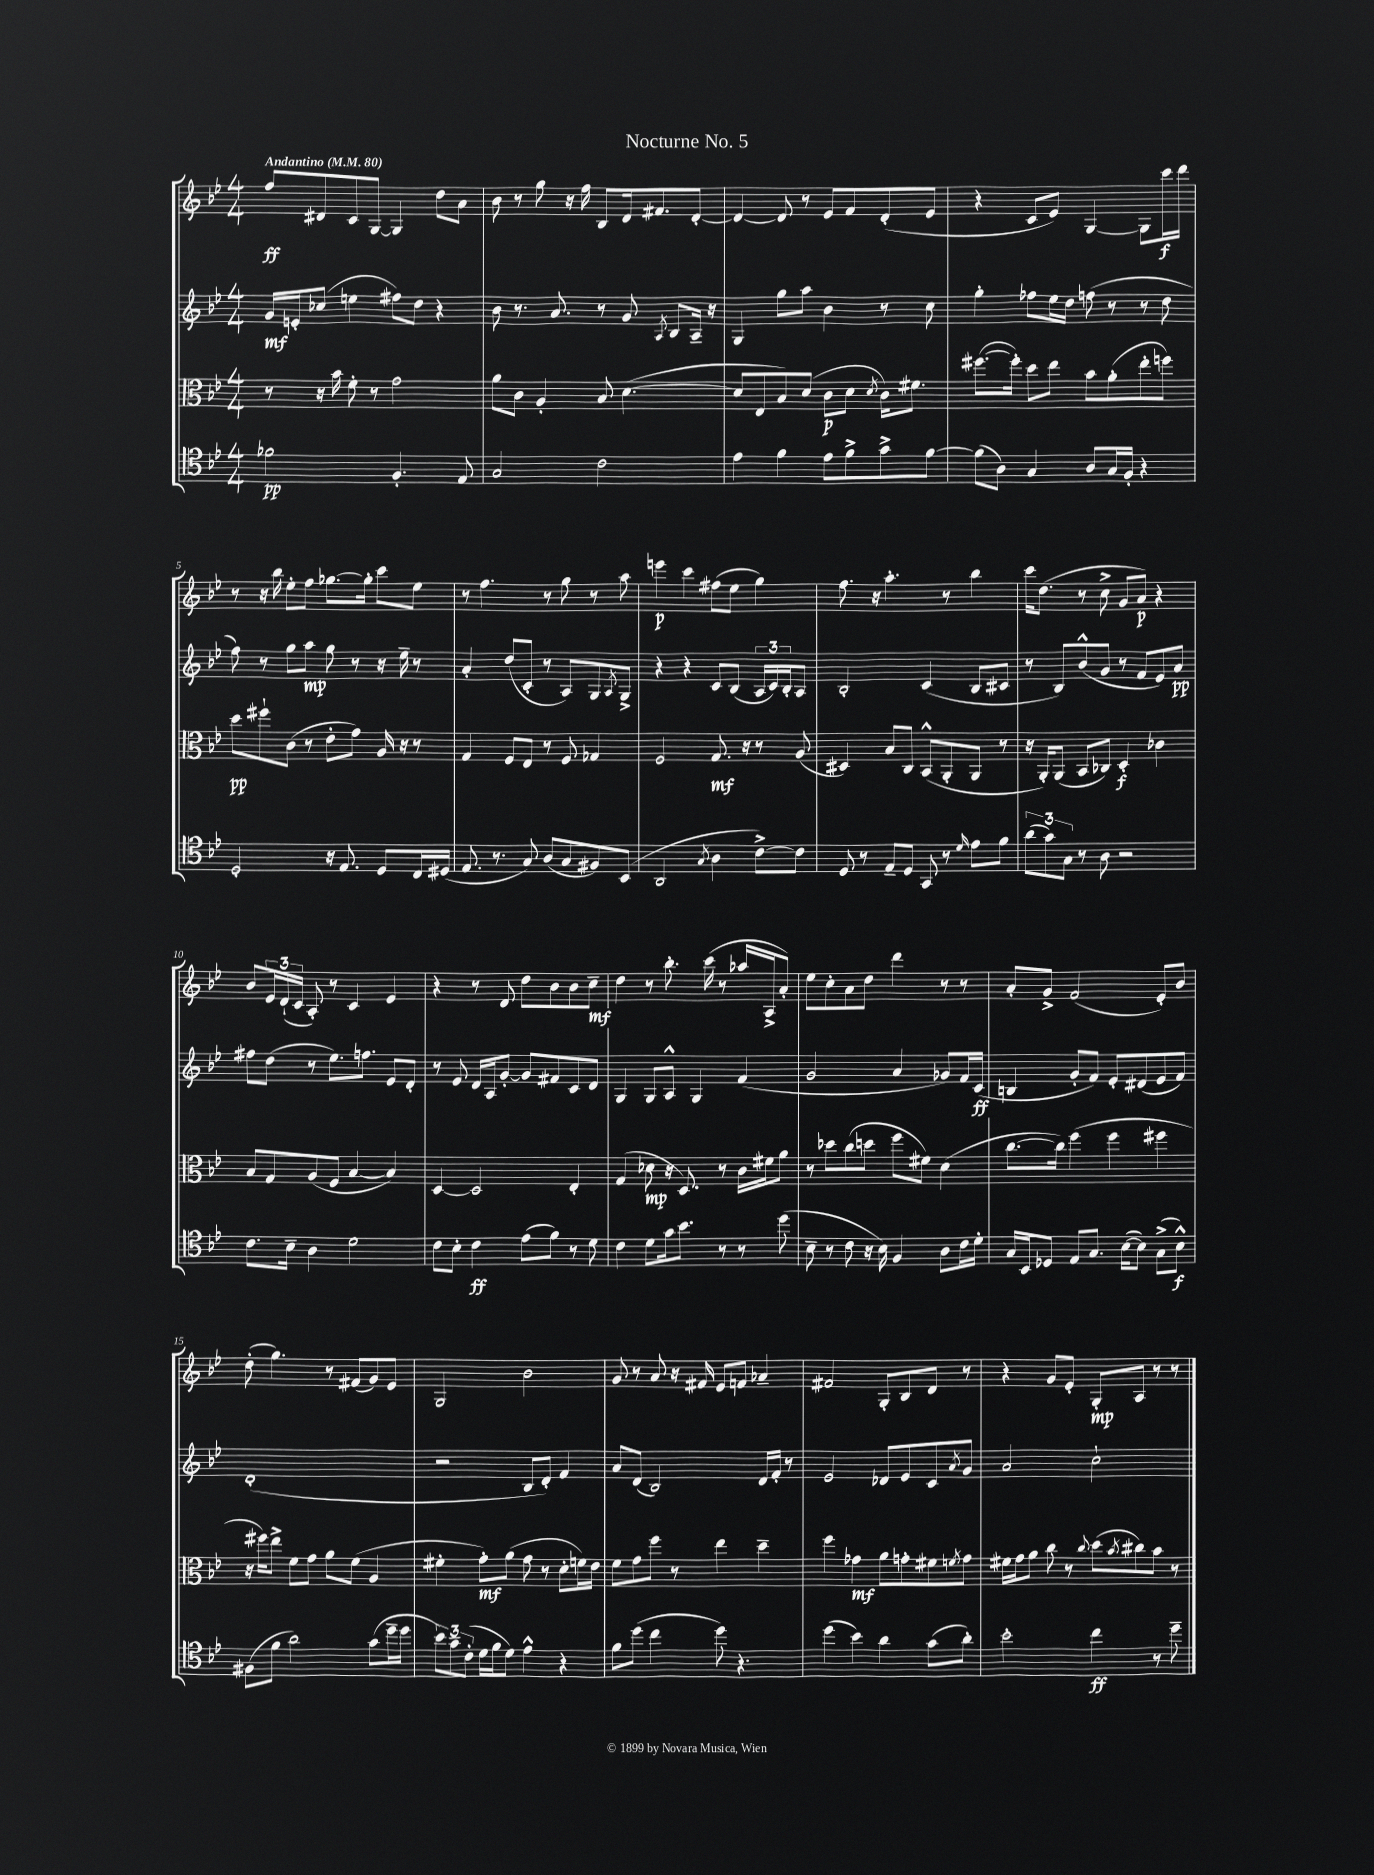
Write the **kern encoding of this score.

**kern	**dynam	**kern	**dynam	**kern	**dynam	**kern	**dynam
*part4	*part4	*part3	*part3	*part2	*part2	*part1	*part1
*staff4	*staff4	*staff3	*staff3	*staff2	*staff2	*staff1	*staff1
*clefC4	*	*clefC3	*	*clefG2	*	*clefG2	*
*k[b-e-]	*	*k[b-e-]	*	*k[b-e-]	*	*k[b-e-]	*
*M4/4	*	*M4/4	*	*M4/4	*	*M4/4	*
*MM80	*	*MM80	*	*MM80	*	*MM80	*
=1	=1	=1	=1	=1	=1	=1	=1
!	!	!	!	!	!	!LO:TX:a:B:t=Andantino	!
2f-X\	pp	8r	.	16g/LL	mf	8ff/L	ff
.	.	.	.	16en'/J	.	.	.
.	.	16r	.	(8cc-X/J	.	8d#X/	.
.	.	16b-\	.	.	.	.	.
.	.	8f'\	.	4een\	.	8c/	.
.	.	8r	.	.	.	[8G/J	.
4.F'/	.	2g\	.	8ff#X\L)	.	4G/]	.
.	.	.	.	8dd\J	.	.	.
.	.	.	.	4r	.	8dd\L	.
8E-/	.	.	.	.	.	8a\J	.
=2	=2	=2	=2	=2	=2	=2	=2
2G/	.	8a\L	.	8b-\	.	8b-\	.
.	.	8c\J	.	8.r	.	8r	.
.	.	4A'/	.	.	.	8gg\	.
.	.	.	.	8.a/	.	.	.
.	.	.	.	.	.	16r	.
.	.	.	.	.	.	16ff\	.
2c\	.	8B-/	.	8r	.	8B-/L	.
.	.	([4.d\	.	8g/	.	16d/k	.
.	.	.	.	.	.	8.f#X/	.
.	.	.	.	8qA/	.	.	.
.	.	.	.	8B-/L	.	.	.
.	.	.	.	16A~/Jk	.	[8d'/J	.
.	.	.	.	16r	.	.	.
=3	=3	=3	=3	=3	=3	=3	=3
4e-\	.	8d/L]	.	4G/	.	4d/_	.
.	.	8E-/	.	.	.	.	.
4f\	.	8B-/)	.	8gg\L	.	8d/]	.
.	.	(8d/J	.	8aa\J	.	8r	.
8e-\L	.	8c\L	p	4b-\	.	8e-/L	.
8f^\	.	8d\J	.	.	.	8f/	.
.	.	8qd/	.	.	.	.	.
8g^\	.	16c\KL)	.	8r	.	(8d'/	.
.	.	8.f#X\J	.	.	.	.	.
[8f\J	.	.	.	8cc\	.	8e-/J	.
=4	=4	=4	=4	=4	=4	=4	=4
(8f\L]	.	([8.ff#X\L	.	4gg'\	.	4r	.
8A\J)	.	.	.	.	.	.	.
.	.	16ff#'\Jk])	.	.	.	.	.
4G/	.	8dd\L	.	8ff-X\L	.	8c/L	.
.	.	8ee-\J	.	16ee-\L	.	8e-/J)	.
.	.	.	.	16dd\JJ	.	.	.
8A/L	.	8b-\L	.	(8ffn\	.	[4G/	.
16G/L	.	(8a'\	.	8r	.	.	.
16F'/JJ	.	.	.	.	.	.	.
4r	.	8ee-'\	.	8r	.	8G\L]	.
.	.	8ffn\J)	.	8dd\	.	16ccc\L	f
.	.	.	.	.	.	16ddd\JJ	.
!!LO:LB:g=z
=5	=5	=5	=5	=5	=5	=5	=5
2D'/	.	8dd\L	pp	8ff\)	.	8r	.
.	.	8ff#X`\	.	8r	.	16r	.
.	.	.	.	.	.	16bb-\	.
.	.	(8c\J	.	8gg\L	.	8ee-'\L	.
.	.	8r	.	8aa\J	mp	8ff\J	.
16r	.	8e-'\L	.	8gg\	.	[8.gg-X\L	.
8.E-/	.	.	.	.	.	.	.
.	.	8g\J)	.	8r	.	.	.
.	.	.	.	.	.	16gg-'\Jk]	.
8D/L	.	16A/	.	16r	.	8ccc\L	.
.	.	16r	.	16ee-~\	.	.	.
16C/L	.	8r	.	8r	.	8ee-\J	.
(16D#X/JJ	.	.	.	.	.	.	.
=6	=6	=6	=6	=6	=6	=6	=6
8.E-/	.	4G/	.	4a'/	.	8r	.
.	.	.	.	.	.	4.ff\	.
8.r	.	.	.	.	.	.	.
.	.	8F/L	.	(8dd/L	.	.	.
8G/)	.	8E-/J	.	8c'/J	.	.	.
(8A/L	.	8r	.	8r	.	8r	.
8G/	.	8F/	.	8A/L)	.	8gg\	.
8F#X/)	.	4G-X/	.	8G/	.	8r	.
.	.	.	.	8qA/	.	.	.
(8BB-/J	.	.	.	8G^/J	.	8aa\	.
=7	=7	=7	=7	=7	=7	=7	=7
2AA/	.	2F/	.	4r	.	4eeen\	p
.	.	.	.	4r	.	4ccc\	.
8qG/	.	.	.	.	.	.	.
4A\	.	8.G/	mf	8c/L	.	(8ff#X\L	.
.	.	.	.	(8B-/J	.	8ee-\J	.
.	.	16r	.	.	.	.	.
[8c^\L)	.	8r	.	24A/LL	.	4gg\)	.
.	.	.	.	24c/)	.	.	.
.	.	.	.	24B-'/J	.	.	.
8c\J]	.	(8A/	.	8A/J	.	.	.
=8	=8	=8	=8	=8	=8	=8	=8
8D/	.	4D#X/)	.	2B-'/	.	8.ff\	.
8r	.	.	.	.	.	.	.
.	.	.	.	.	.	16r	.
8E-~/L	.	8B-/L	.	.	.	4.aa'\	.
8D/J	.	8C/J	.	.	.	.	.
8GG/	.	(8BB-^^/L	.	(4c/	.	.	.
8r	.	8AA'/	.	.	.	8r	.
16qqd/	.	.	.	.	.	.	.
8e-\L	.	8AA/J	.	8B-/L	.	4bb-\	.
8f\J	.	8r	.	8c#X/J	.	.	.
=9	=9	=9	=9	=9	=9	=9	=9
(12a\L	.	16r	.	8r	.	16ccc\KL	.
.	.	16AA'/KL)	.	.	.	(8.dd\J	.
12g\)	.	.	.	.	.	.	.
.	.	(8AA/J	.	8B-/L)	.	.	.
12G\J	.	.	.	.	.	.	.
8r	.	8BB-/L	.	(8b-^^/	.	8r	.
8A\	.	8C-X/J)	.	8g/J	.	8cc^\	.
2r	.	4D'/	f	8r	.	8g/L	.
.	.	.	.	8f/L	.	8a/J)	p
.	.	4c-X\	.	8e-/)	.	4r	.
.	.	.	.	8a/J	pp	.	.
!!LO:LB:g=z
=10	=10	=10	=10	=10	=10	=10	=10
8.c\L	.	8B-/L	.	8ff#X\L	.	8b-/L	.
.	.	8G/	.	(8dd\J	.	24e-/L	.
.	.	.	.	.	.	(24d`/	.
16B-~\Jk	.	.	.	.	.	.	.
.	.	.	.	.	.	24c/JJ	.
4A\	.	(8A/	.	8r	.	8A'/)	.
.	.	8F/J	.	8.ee-\L)	.	8r	.
2d\	.	[4B-/	.	.	.	4c/	.
.	.	.	.	8.ffn\J	.	.	.
.	.	4B-/])	.	8e-/L	.	4e-/	.
.	.	.	.	8d'/J	.	.	.
=11	=11	=11	=11	=11	=11	=11	=11
8c\L	.	[4D/	.	8r	.	4r	.
8B-'\J	.	.	.	8e-/	.	.	.
4c\	ff	2D/]	.	16d/LL	.	8r	.
.	.	.	.	16A/J	.	.	.
.	.	.	.	[8g'/J	.	8d/	.
(8e-\L	.	.	.	8g/L]	.	8dd\L	.
8f\J)	.	.	.	8f#X/	.	8b-\	.
8r	.	4E-'/	.	8c/	.	8b-\	.
8d\	.	.	.	8d/J	.	8cc~\J	mf
=12	=12	=12	=12	=12	=12	=12	=12
4c\	.	(4G/	.	4G/	.	4dd\	.
8d\L	.	8d-X\	mp	8G/L	.	8r	.
16g\k	.	16r	.	8A^^/J	.	8.bb-'\	.
8.b-\J	.	8.D/)	.	.	.	.	.
.	.	.	.	4G/	.	.	.
.	.	.	.	.	.	(16ccc\	.
8r	.	8r	.	.	.	8r	.
8r	.	16c\LL	.	(4f/	.	16aa-X/LL	.
.	.	16f#X\J	.	.	.	16A^/J	.
(8dd\	.	8a\J	.	.	.	8a'/J)	.
=13	=13	=13	=13	=13	=13	=13	=13
8B-~\	.	8r	.	2g/	.	8ee-\L	.
8r	.	8dd-X\L	.	.	.	8cc'\	.
8c\	.	(8cc\	.	.	.	8a\	.
16r	.	8ddn\J	.	.	.	8dd\J	.
16B-\)	.	.	.	.	.	.	.
4F/	.	8ff\L	.	4a/	.	4ddd\	.
.	.	8f#X\J)	.	.	.	.	.
8A\L	.	(4d\	.	8g-X/L)	.	8r	.
16c\L	.	.	.	16f/L	.	8r	.
16d'\JJ	.	.	.	(16c/JJ	ff	.	.
=14	=14	=14	=14	=14	=14	=14	=14
16G/LL	.	[8.cc\L	.	4Bn/	.	8a'/L	.
16BB-/J	.	.	.	.	.	.	.
8D-X/J	.	.	.	.	.	8g^/J	.
.	.	16cc\Jk])	.	.	.	.	.
8E-/L	.	(4ff\	.	8g'/L	.	(2f/	.
8.G/J	.	.	.	8f/J)	.	.	.
.	.	4ff\	.	8e-'/L	.	.	.
([16B-\KL	.	.	.	.	.	.	.
8B-\J])	.	.	.	(8d#X/	.	.	.
(8G^\L	.	4ff#X\	.	8e-/	.	8e-'/L)	.
8B-^^\J)	f	.	.	8f/J)	.	8b-/J	.
!!LO:LB:g=z
=15	=15	=15	=15	=15	=15	=15	=15
(8F#X\L	.	16r	.	(1d'	.	(8dd'\	.
.	.	16ff#X\KL)	.	.	.	.	.
8f\J	.	8ee-^\J	.	.	.	4.gg\)	.
2a\)	.	8f\L	.	.	.	.	.
.	.	8g\J	.	.	.	.	.
.	.	8a\L	.	.	.	8r	.
.	.	(8f\J	.	.	.	(8f#X/L	.
(8g\L	.	4A/	.	.	.	8g/)	.
16dd~\L	.	.	.	.	.	8e-/J	.
16dd\JJ	.	.	.	.	.	.	.
=16	=16	=16	=16	=16	=16	=16	=16
12b-\L)	.	4f#X'\	.	2r	.	2G/	.
12g~\	.	.	.	.	.	.	.
(12c'\J	.	.	.	.	.	.	.
16d\LL	.	8g'\L)	mf	.	.	.	.
16f\J	.	.	.	.	.	.	.
8d\J)	.	(8a\J	.	.	.	.	.
4e-^^\	.	8g\	.	8B-/L	.	2b-\	.
.	.	8r	.	8d'/J)	.	.	.
4r	.	8d'\L	.	4f/	.	.	.
.	.	16fn\L)	.	.	.	.	.
.	.	16e-\JJ	.	.	.	.	.
=17	=17	=17	=17	=17	=17	=17	=17
8f\L	.	8f\L	.	8a/L	.	8g/	.
(8dd\J	.	8g\	.	(8d/J	.	8r	.
4cc\	.	8ff\J	.	2B-/)	.	8a/	.
.	.	8r	.	.	.	16r	.
.	.	.	.	.	.	16f#X/	.
8dd\)	.	4ee-\	.	.	.	8e-/L	.
4.r	.	.	.	.	.	8fn/J	.
.	.	4dd~\	.	16d/LL	.	4a-X~/	.
.	.	.	.	16f'/JJ	.	.	.
.	.	.	.	8r	.	.	.
=18	=18	=18	=18	=18	=18	=18	=18
(4dd\	.	4ff\	.	2e-/	.	2f#X/	.
4b-\)	.	4g-X\	mf	.	.	.	.
4a\	.	8a\L	.	8d-X/L	.	8G'/L	.
.	.	8gn'\	.	8e-/	.	8B-/	.
(8g\L	.	8f#X\	.	8c/	.	8d/J	.
.	.	8qfn/	.	8qa/	.	.	.
8a'\J)	.	8g\J	.	8g/J	.	8r	.
=19	=19	=19	=19	=19	=19	=19	=19
2b-'\	.	16f#X\LL	.	2a/	.	4r	.
.	.	16g\J	.	.	.	.	.
.	.	8a\J	.	.	.	.	.
.	.	8cc\	.	.	.	8g/L	.
.	.	8r	.	.	.	8e-'/J	.
.	.	8qqcc/	.	.	.	.	.
4cc\	ff	(8dd\L	.	2cc`\	.	8G'/L	mp
.	.	8qb-/	.	.	.	.	.
.	.	8cc#X\)	.	.	.	8A/J	.
8r	.	8b-\J	.	.	.	8r	.
8dd~\	.	8r	.	.	.	8r	.
==	==	==	==	==	==	==	==
*-	*-	*-	*-	*-	*-	*-	*-
